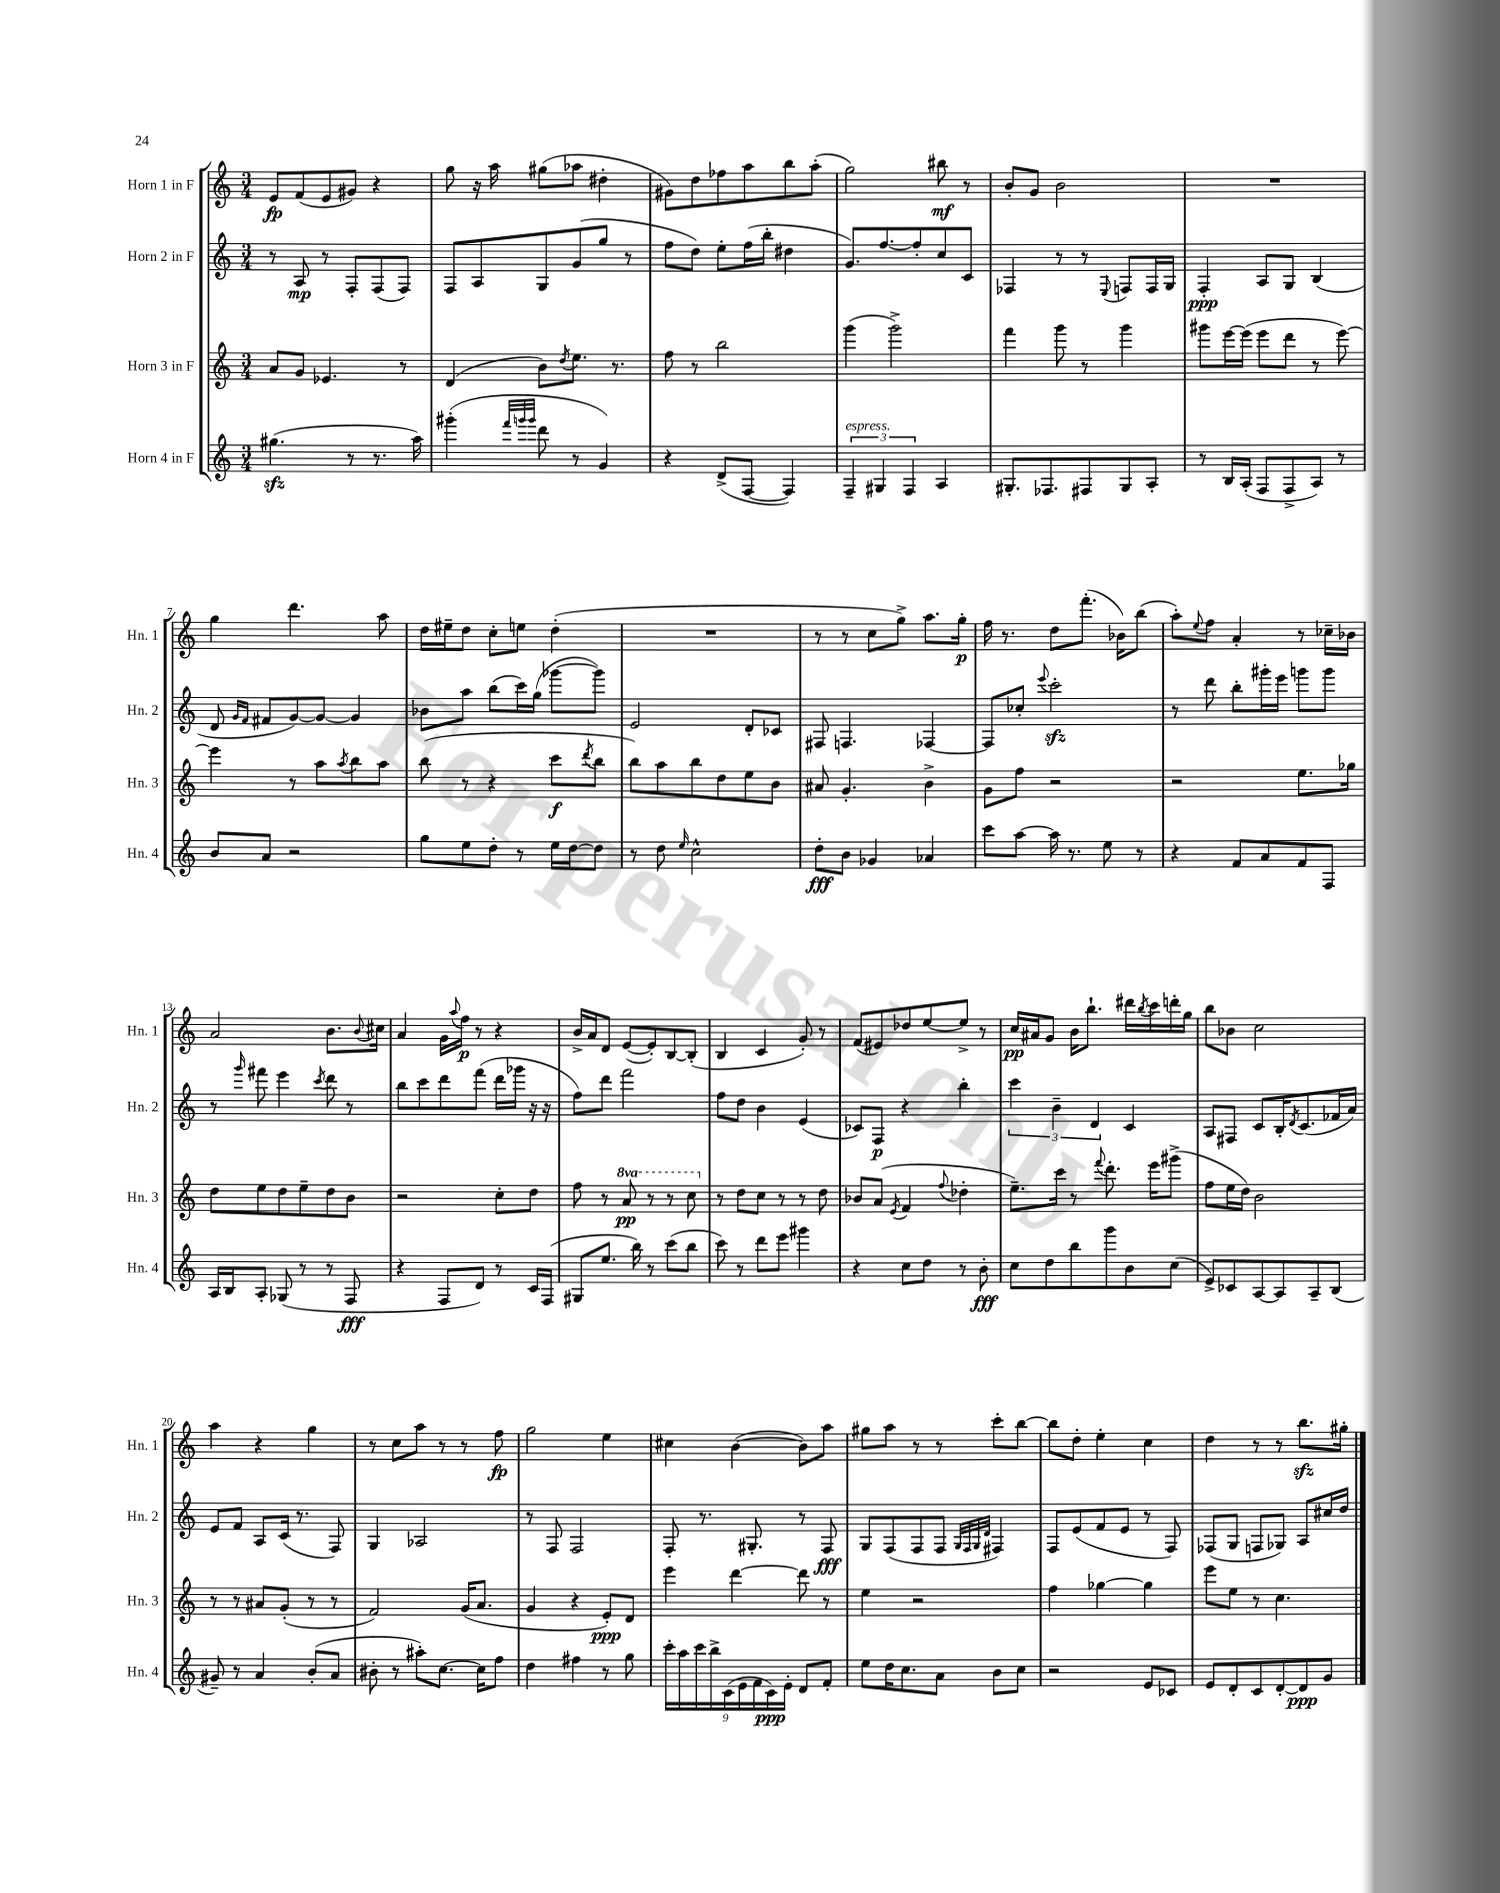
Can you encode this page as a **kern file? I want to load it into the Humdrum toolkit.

**kern	**kern	**kern	**kern
*staff4	*staff3	*staff2	*staff1
*clefG2	*clefG2	*clefG2	*clefG2
*k[]	*k[]	*k[]	*k[]
*M3/4	*M3/4	*M3/4	*M3/4
(4.gg#	8a	8r	8e
.	8g	8A	(8f
.	4.e-	8r	8e
8r	.	8F'	8g#)
8.r	.	(8F	4r
.	8r	8F)	.
16aa)	.	.	.
=	=	=	=
(4ggg#'	(4d	8F	8gg
.	.	8A	16r
.	.	.	16aa
32qqfff	.	.	.
32qqggg	.	.	.
32qqggg	.	.	.
8ddd	8b)	8G	(8gg#
.	8qdd	.	.
8r	8.ee	(8g	8aa-
4g)	.	8gg	4dd#'
.	8.r	.	.
.	.	8r	.
=	=	=	=
4r	8ff	8ff	8g#)
.	8r	8dd)	8dd
(8d^	2bb	8ee'	8ff-
[8F	.	(16ff	8aa
.	.	16bb'	.
4F])	.	4dd#	8bb
.	.	.	(8aa'
=	=	=	=
6F~	(4ggg	8.g)	2gg)
6G#	.	.	.
.	.	[8.ff	.
.	2ggg^)	.	.
6F	.	.	.
.	.	8ff']	.
4A	.	8cc	8bb#
.	.	8c	8r
=	=	=	=
8.G#'	4fff	4F-	8b'
.	.	.	8g
8.F-	.	.	.
.	8ggg	8r	2b
8F#	8r	8r	.
.	.	8qqE	.
8G#	4ggg	8F	.
8A'	.	16F	.
.	.	16G	.
=	=	=	=
8r	8ggg#	4F'	2.r
16B	[16eee	.	.
(16A'	(16eee]	.	.
8F	8eee	8A	.
8F^	8ddd	8G	.
8A)	8r	(4B	.
8r	[8eee)	.	.
=	=	=	=
8b	4eee]	8d	4gg
.	.	16qqg	.
.	.	16qqf	.
8a	.	8f#	.
2r	8r	[8g)	4.ddd
.	8aa	8g_	.
.	8qaa	.	.
.	8bb	4g]	.
.	8aa	.	8aa
=	=	=	=
8gg	(8bb	8b-	16dd
.	.	.	16ee#~
8ee	8r	8aa	8dd
8dd'	4r	(8bb	8cc'
8r	.	16ccc)	8ee
.	.	(16gg	.
16ee	8ccc	[8ggg-	(4dd'
[16dd	.	.	.
.	8qddd	.	.
8dd]	8bb	8ggg-])	.
=	=	=	=
8r	8bb)	2e	2.r
8dd	8aa	.	.
16qqee	.	.	.
2cc^^	8bb	.	.
.	8dd	.	.
.	8ee	8d'	.
.	8b	8c-	.
=	=	=	=
8dd'	8a#	8F#	8r
8b	4.g'	4.F	8r
4g-	.	.	8cc
.	.	.	8gg^)
4a-	4b^	[4F-	8.aa
.	.	.	16gg'
=	=	=	=
8ccc	8g	8F-]	16ff
.	.	.	8.r
[8aa	8ff	8cc-'	.
.	.	8qqeee	.
16aa]	2r	2ccc'	8dd
8.r	.	.	.
.	.	.	(8.fff'
8ee	.	.	.
.	.	.	16b-)
8r	.	.	(8bb
=	=	=	=
4r	2r	8r	8aa')
.	.	.	8qqee
.	.	8ddd	8ff
8f	.	8bb'	4a'
8a	.	16ggg#'	.
.	.	16eee	.
8f	8.ee	8ggg	8r
8F	.	8ggg	16cc-~
.	16gg-	.	16b-
=	=	=	=
16A	8dd	8r	2a
16B	.	.	.
.	.	16qqggg	.
8A'	8ee	8fff#	.
(8G-	8dd	4eee	.
8r	8ee~	.	.
.	.	8qccc	.
8r	8dd	8ddd	8.b
8F	8b	8r	.
.	.	.	8qqb
.	.	.	16cc#
=	=	=	=
4r	2r	8bb	4a
.	.	8ccc	.
8F	.	8ddd	16g
.	.	.	8qqaa
.	.	.	16ff
8d)	.	(8fff	8r
8r	8cc'	16ddd	4r
.	.	16ggg-	.
16c	8dd	16r	.
(16F	.	16r	.
=	=	=	=
8G#	8ff	8ff)	16b^
.	.	.	16a
8.ee	8r	8ddd	8d
.	8aa	2fff	([8e
16bb)	.	.	.
8r	8r	.	8e'])
(8ccc	8r	.	[8B
8bb	8ccc	.	(8B']
=	=	=	=
8ccc)	8r	8ff	4B
8r	8dd	8dd	.
8ddd	8cc	4b	4c
8eee	8r	.	.
4ggg#	8r	(4e	8g')
.	8dd	.	8r
=	=	=	=
4r	8b-	8c-)	(8f
.	(8a	8F	8e#)
.	8qe	.	.
8cc	4f	4r	8dd-
8dd	.	.	[8ee
.	8qqff	.	.
8r	4dd-'	4bb'	8ee^]
8b'	.	.	8r
=	=	=	=
8cc	8.ee~)	6ccc	16cc
.	.	.	16a#
8dd	.	.	8g
.	.	6b~	.
.	16ccc	.	.
8bb	8r	.	16b
.	.	.	8.bb`
.	.	6d	.
.	8qqfff	.	.
8ggg	8.ddd'	.	.
8b	.	4c	16ddd#
.	.	.	8qbb
.	16eee	.	16ccc
(8cc	(8ggg#^	.	16ddd'
.	.	.	16gg
=	=	=	=
8e^)	8ff	8A	8bb
8c-	16ee	8F#	8b-
.	16dd)	.	.
[8A	2b	8c	2cc
8A]	.	16B'	.
.	.	8qd	.
.	.	(8.c	.
8A~	.	.	.
(8B	.	16f-	.
.	.	16a)	.
=	=	=	=
8g#~)	8r	8e	4aa
8r	8r	8f	.
4a	8a#	8A	4r
.	(8g'	(16c	.
.	.	8.r	.
(8b'	8r	.	4gg
8a	8r	8F)	.
=	=	=	=
8b#'	2f)	4G	8r
8r	.	.	8cc
8aa#')	.	2A-	8aa
[8.cc	.	.	8r
.	(16g	.	8r
16cc]	8.a	.	.
8ff	.	.	8ff
=	=	=	=
4dd	4g	8r	2gg
.	.	8F	.
4ff#	4r	2F	.
8r	8e')	.	4ee
8gg	8d	.	.
=	=	=	=
18ccc'	4eee	8F'	4cc#
18aa	.	.	.
18ccc	.	.	.
.	.	8.r	.
18bb^	.	.	.
(18c	.	.	.
.	[4ddd	.	([4b
18e	.	.	.
.	.	8.G#'	.
18f	.	.	.
18c)	.	.	.
18e'	.	.	.
8d	8ddd]	8r	8b])
8f'	8r	8F	8aa
=	=	=	=
8ee	4ee	8G	8gg#
16dd	.	(8F	8aa
8.cc	.	.	.
.	2r	8F	8r
8a	.	8F	8r
.	.	32qqG	.
.	.	32qqF	.
.	.	32qqG	.
.	.	32qqd	.
8b	.	4F#)	8ccc'
8cc	.	.	[8bb
=	=	=	=
2r	4ff	8F	8bb]
.	.	(8e	8dd'
.	[4gg-	8f	4ee'
.	.	8e	.
8e	4gg-]	8r	4cc
8c-	.	8F)	.
=	=	=	=
8e	8eee	(8F-	4dd
8d'	8ee	8G	.
8c	8r	8F	8r
[8d'	4.cc	8G-)	8r
8d]	.	8A	8.bb
8g	.	16cc#	.
.	.	16dd	16gg#'
==	==	==	==
*-	*-	*-	*-
